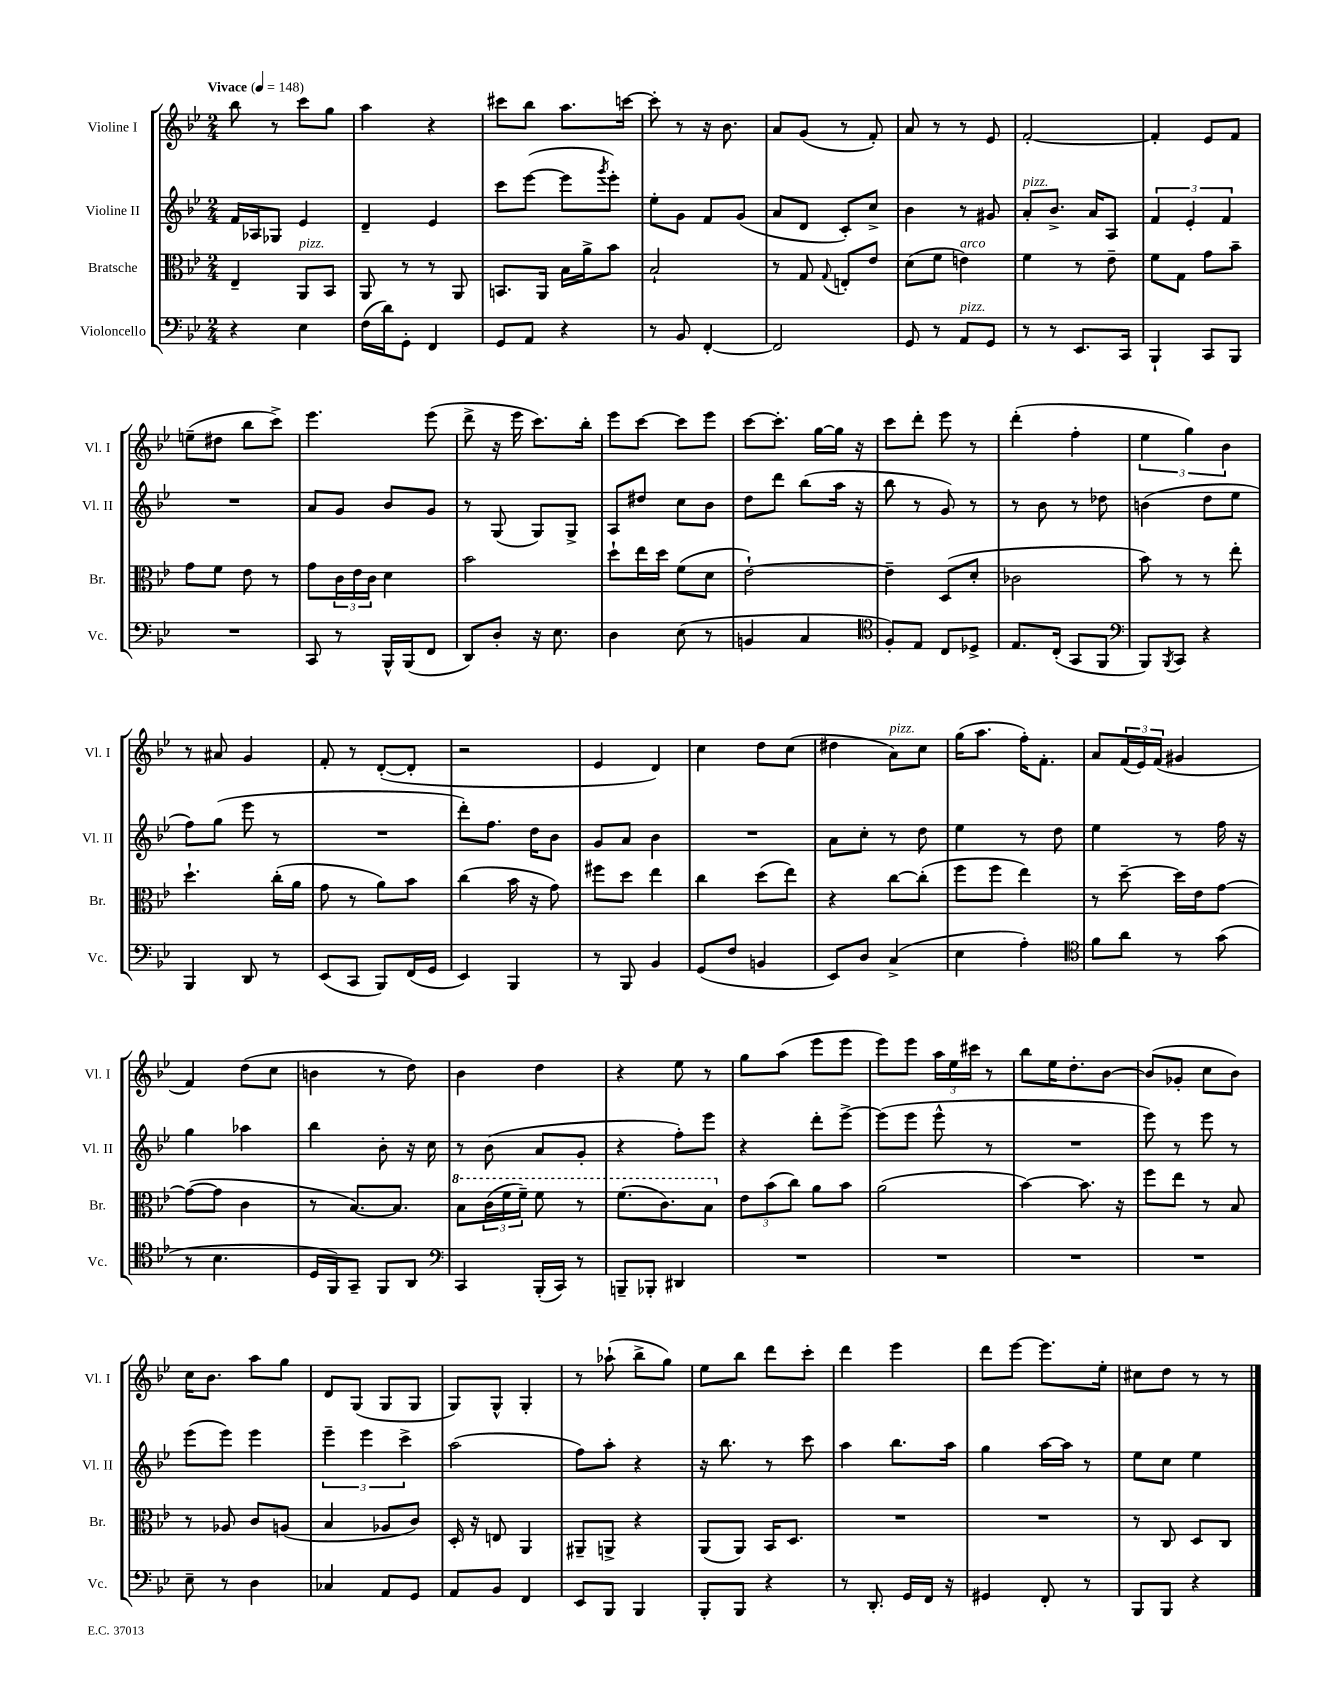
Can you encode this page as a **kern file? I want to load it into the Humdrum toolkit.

**kern	**kern	**kern	**kern
*staff4	*staff3	*staff2	*staff1
*clefF4	*clefC3	*clefG2	*clefG2
*k[b-e-]	*k[b-e-]	*k[b-e-]	*k[b-e-]
*M2/4	*M2/4	*M2/4	*M2/4
*MM148	*MM148	*MM148	*MM148
4r	4E-~/	16f/LL	8bb-\
.	.	16A-/J	.
.	.	8G-/J	8r
4E-\	8AA/L	4e-/	8ccc\L
.	8BB-/J	.	8gg\J
=	=	=	=
(16F\LL	8AA/	4d~/	4aa\
16d\J)	.	.	.
8GG'\J	8r	.	.
4FF/	8r	4e-/	4r
.	8AA/	.	.
=	=	=	=
8GG/L	8.BB/L	8ccc\L	8ccc#\L
8AA/J	.	([8eee-\J	8bb-\J
.	16AA/Jk	.	.
4r	16B-\LL	8eee-\]L	8.aa\L
.	16a^\J	.	.
.	.	8qggg/	.
.	8b-\J	8eee-'\J)	.
.	.	.	[16ccc\Jk
=	=	=	=
8r	2B-`/	8ee-'\L	8ccc'\]
8BB-/	.	8g\J	8r
[4FF'/	.	8f/L	16r
.	.	.	8.b-\
.	.	(8g/J	.
=	=	=	=
2FF/]	8r	8a/L	8a/L
.	8G/	8d/J	(8g/J
.	8qqG/	.	.
.	8E'/L	8c'/L)	8r
.	8e-/J	8cc^/J	8f'/)
=	=	=	=
8GG/	(8d\L	4b-\	8a/
8r	8f\J	.	8r
8AA/L	4e\)	8r	8r
8GG/J	.	8g#/	8e-/
=	=	=	=
8r	4f\	8a'/L	[2f'/
8r	.	8.b-^/J	.
8.EE-/L	8r	.	.
.	.	16a/LK	.
.	8e-~\	8A/J	.
16CC/Jk	.	.	.
=	=	=	=
4BBB-`/	8f\L	6f/	4f'/]
.	8G\J	.	.
.	.	6e-'/	.
8CC/L	8g\L	.	8e-/L
.	.	6f/	.
8BBB-/J	8b-~\J	.	8f/J
=	=	=	=
2r	8g\L	2r	(8ee~\L
.	8f\J	.	8dd#\J
.	8e-\	.	8bb-\L
.	8r	.	8ccc^\J)
=	=	=	=
8CC/	8g\L	8a/L	4.eee-\
8r	24c\L	8g/J	.
.	24e-\	.	.
.	24c\JJ	.	.
16BBB-^^/LL	4d\	8b-/L	.
(16BBB-/J	.	.	.
8FF/J	.	8g/J	(8eee-\
=	=	=	=
8DD/L)	2b-\	8r	8ddd^\
8D'/J	.	(8G/	16r
.	.	.	16eee-\
16r	.	8G/L)	8.ccc\L)
8.E-\	.	.	.
.	.	8G^/J	.
.	.	.	16bb-'\Jk
=	=	=	=
4D\	8dd`\L	8A/L	8eee-\L
.	16ee-\L	8dd#/J	[8ccc\J
.	16dd\JJ	.	.
(8E-\	(8f\L	8cc\L	8ccc\]L
8r	8d\J	8b-\J	8eee-\J
=	=	=	=
4BB/	[2e-`\)	8dd\L	[8ccc\L
.	.	8ddd\J	8.ccc'\]J
4C/	.	(8bb-\L	.
.	.	.	[16gg\LL
.	.	16aa\Jk	16gg\]JJ
.	.	16r	16r
=	=	=	=
*clefC4	*	*	*
8F'/L)	4e-~\]	8bb-\	8ccc\L
8E-/J	.	8r	8ddd'\J
8C/L	(8D/L	8g/)	8eee-\
8D-^/J	8d'/J	8r	8r
=	=	=	=
8.E-/L	2c-\	8r	(4ddd'\
.	.	8b-\	.
(16C'/Jk	.	.	.
8GG/L	.	8r	4ff'\
8FF/J	.	8dd-\	.
=	=	=	=
*clefF4	*	*	*
8BBB-/L)	8b-\)	(4b\	6ee-\
8qBBB-/	.	.	.
8CC/J	8r	.	.
.	.	.	6gg\)
4r	8r	8dd\L	.
.	.	.	6b-\
.	8ee-'\	8ee-\J	.
=	=	=	=
4BBB-/	4.dd`\	8ff\L)	8r
.	.	(8gg\J	8a#/
8DD/	.	8eee-\	4g/
8r	(16cc'\LL	8r	.
.	16a\JJ	.	.
=	=	=	=
(8EE-/L	8g\	2r	8f'/
8CC/J	8r	.	8r
8BBB-/L)	8a\L)	.	([8d'/L
(16FF/L	8b-\J	.	8d'/]J
16GG/JJ	.	.	.
=	=	=	=
4EE-/)	(4cc\	8ddd'\L)	2r
.	.	8.ff\J	.
4BBB-/	16b-\	.	.
.	16r	16dd\LK	.
.	8g\)	8b-\J	.
=	=	=	=
8r	8ff#\L	8g/L	4e-/
8BBB-/	8dd\J	8a/J	.
4BB-/	4ee-\	4b-\	4d/)
=	=	=	=
(8GG/L	4cc\	2r	4cc\
8F/J	.	.	.
4BB/	(8dd\L	.	8dd\L
.	8ee-\J)	.	(8cc\J
=	=	=	=
8EE-/L)	4r	8a\L	4dd#\
8D/J	.	8cc'\J	.
(4C^/	[8cc\L	8r	8a\L)
.	(8cc'\]J	8dd\	8cc\J
=	=	=	=
4E-\	8ff\L	4ee-\	(16gg\LK
.	.	.	8.aa\J
.	8ff\J	.	.
4A'\)	4ee-\)	8r	16ff'\LK)
.	.	.	8.f'\J
.	.	8dd\	.
=	=	=	=
*clefC4	*	*	*
8f\L	8r	4ee-\	8a/L
8a\J	[8dd~\	.	(24f/L
.	.	.	24e-/)
.	.	.	(24f/JJ
8r	16dd\]LL	8r	4g#/
.	16e-\J	.	.
(8g\	[8g\J	16ff\	.
.	.	16r	.
=	=	=	=
8r	(8g\_L	4gg\	4f/)
4.B-\	8g\]J	.	.
.	4c\	4aa-\	(8dd\L
.	.	.	8cc\J
=	=	=	=
16D/LL	8r	4bb-\	4b\
16FF/J)	.	.	.
8GG~/J	[8.B-/L)	.	.
8FF/L	.	8b-'\	8r
.	8.B-/]J	.	.
8AA/J	.	16r	8dd\)
.	.	16cc\	.
=	=	=	=
*clefF4	*	*	*
4CC/	8b-\L	8r	4b-\
.	(24cc\L	(8b-\	.
.	24ff\	.	.
.	24ff~\JJ)	.	.
(16BBB-'/LL	8ff\	8a/L	4dd\
16CC/JJ)	.	.	.
8r	8r	8g'/J	.
=	=	=	=
8BBB~/L	(8.ff\L	4r	4r
8BBB-'/J	.	.	.
.	8.cc\)	.	.
4DD#/	.	8ff'\L)	8ee-\
.	8b-\J	8eee-\J	8r
=	=	=	=
2r	12e-\L	4r	8gg\L
.	(12b-\	.	.
.	.	.	(8aa\J
.	12cc\J)	.	.
.	8a\L	8ddd'\L	8eee-\L
.	8b-\J	[8eee-^\J	8eee-\J
=	=	=	=
2r	(2a\	(8eee-\]L	8eee-\L)
.	.	8eee-\J	8eee-\J
.	.	8eee-^^\	24aa\LL
.	.	.	24ee-\
.	.	.	24ccc#\JJ
.	.	8r	8r
=	=	=	=
2r	[4b-\)	2r	8bb-\L
.	.	.	16ee-\K
.	.	.	8.dd'\
.	8.b-\]	.	.
.	.	.	[8b-\J
.	16r	.	.
=	=	=	=
2r	8ff\L	8eee-\)	(8b-/]L
.	8ee-\J	8r	8g-'/J
.	8r	8eee-\	8cc\L
.	8B-/	8r	8b-\J)
=	=	=	=
8E-~\	8r	(8eee-\L	16cc\LK
.	.	.	8.b-\J
8r	8A-/	8eee-\J)	.
4D\	8c/L	4eee-\	8aa\L
.	(8A/J	.	8gg\J
=	=	=	=
4C-/	4B-/	6eee-~\	8d/L
.	.	.	(8G/J
.	.	6eee-\	.
8AA/L	8A-/L	.	8G/L
.	.	6ccc^\	.
8GG/J	8c/J)	.	8G/J
=	=	=	=
8AA/L	16D'/	(2aa\	8G/L)
.	16r	.	.
8BB-/J	8E/	.	8G^^/J
4FF/	4AA/	.	4G'/
=	=	=	=
8EE-/L	8AA#~/L	8ff\L)	8r
8BBB-/J	8AA^/J	8aa'\J	(8aa-`\
4BBB-/	4r	4r	8bb-^\L
.	.	.	8gg\J)
=	=	=	=
8BBB-'/L	(8AA/L	16r	8ee-\L
.	.	8.bb-\	.
8BBB-/J	8AA/J)	.	8bb-\J
4r	16BB-/LK	8r	8ddd\L
.	8.D/J	.	.
.	.	8ccc\	8ccc'\J
=	=	=	=
8r	2r	4aa\	4ddd\
8.DD'/	.	.	.
.	.	8.bb-\L	4eee-\
16GG/LL	.	.	.
16FF/JJ	.	.	.
16r	.	16aa\Jk	.
=	=	=	=
4GG#/	2r	4gg\	8ddd\L
.	.	.	[8eee-\J
8FF'/	.	[16aa\LL	8.eee-\]L
.	.	16aa\]JJ	.
8r	.	8r	.
.	.	.	16ee-'\Jk
=	=	=	=
8BBB-/L	8r	8ee-\L	8cc#\L
8BBB-/J	8C/	8cc\J	8dd\J
4r	8D/L	4ee-\	8r
.	8C/J	.	8r
==	==	==	==
*-	*-	*-	*-
